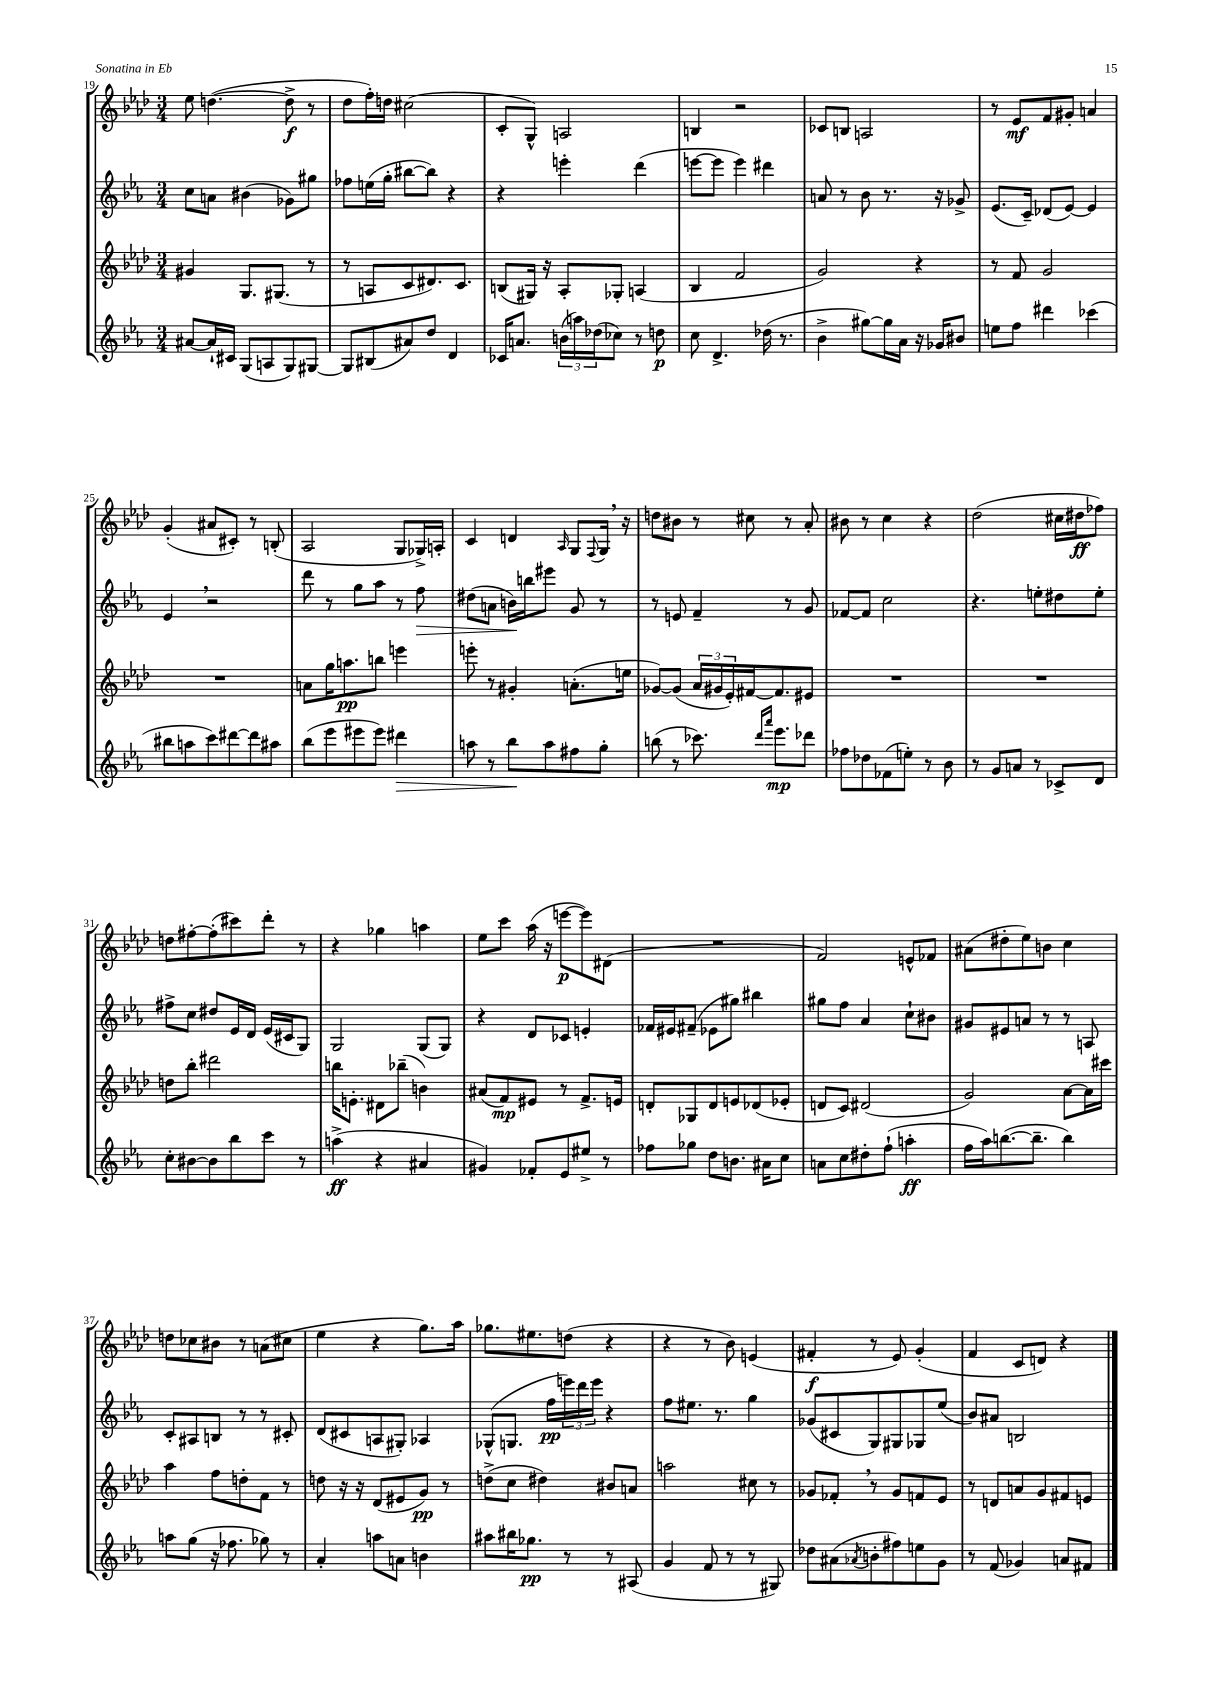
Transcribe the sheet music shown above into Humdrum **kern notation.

**kern	**kern	**kern	**kern
*staff4	*staff3	*staff2	*staff1
*clefG2	*clefG2	*clefG2	*clefG2
*k[b-e-a-]	*k[b-e-a-d-]	*k[b-e-a-]	*k[b-e-a-d-]
*M3/4	*M3/4	*M3/4	*M3/4
[8a#	4g#	8cc	8ee-
16a#`]	.	8a	([4.dd
16c#	.	.	.
(8G	8.G	(4b#	.
8A	.	.	.
.	(8.G#	.	.
8G)	.	8g-)	8dd^]
[8G#	8r	8gg#	8r
=	=	=	=
8G#]	8r	8ff-	8dd-
(8B#	8A	(16ee	16ff')
.	.	16gg'	16dd
8a#)	8c	[8bb#	(2cc#
8dd	8.d#)	8bb#])	.
4d	.	4r	.
.	8.c	.	.
=	=	=	=
16c-	(8B	4r	8c'
8.a	.	.	.
.	16G#)	.	8G^^)
.	16r	.	.
(24b	8A-'	4eee'	2A
24aa)	.	.	.
(24dd-	.	.	.
8cc-)	8G-'	.	.
8r	(4A	(4ddd	.
8dd	.	.	.
=	=	=	=
8cc	4B-	[8eee	4B
4.d^	.	8eee]	.
.	2f	4eee)	2r
(16dd-	.	4ddd#	.
8.r	.	.	.
=	=	=	=
4b-^	2g)	8a	8c-
.	.	8r	8B
[8gg#)	.	8b-	2A
16gg#]	.	8.r	.
16a-	.	.	.
16r	4r	.	.
16g-	.	16r	.
8b#	.	8g-^	.
=	=	=	=
8ee	8r	(8.e-	8r
8ff	8f	.	8e-
.	.	16c~)	.
4ddd#	2g	(8d-	8f
.	.	[8e-)	8g#'
(4ccc-	.	4e-]	4a
=	=	=	=
8bb#	2.r	4e-	(4g'
8aa	.	.	.
8ccc)	.	2r	8a#
[8ddd#	.	.	8c#')
8ddd#]	.	.	8r
8aa#	.	.	(8B'
=	=	=	=
(8bb-	8a	8ddd	2A-
8eee-	16gg	8r	.
.	8.aa	.	.
8eee#	.	8gg	.
8eee#)	8bb	8aa-	.
4ddd#	4eee	8r	8G
.	.	8ff	16G-^)
.	.	.	16A'
=	=	=	=
8aa	8eee'	(8dd#	4c
8r	8r	8a	.
8bb-	4g#'	16b)	4d
.	.	16bb	.
8aa	.	8eee#	.
.	.	.	16qqA-
8ff#	(8.a'	8g	8G
.	.	.	8qqF
8gg'	.	8r	16G
.	16ee	.	16r
=	=	=	=
(8bb	[8g-)	8r	8dd
8r	(8g-]	8e	8b#
8.ccc-)	24a-	4f~	8r
.	24g#	.	.
.	24e-')	.	.
.	[16f#	.	8cc#
16qqddd	.	.	.
16qqaaa-	.	.	.
8.eee-	8.f#]	.	.
.	.	8r	8r
8ddd-	8e#	8g	8a-'
=	=	=	=
8ff-	2.r	[8f-	8b#
8dd-	.	8f-]	8r
(8f-	.	2cc	4cc
8ee')	.	.	.
8r	.	.	4r
8b-	.	.	.
=	=	=	=
8r	2.r	4.r	(2dd-
8g	.	.	.
8a	.	.	.
8r	.	8ee'	.
8c-^	.	8dd#	16cc#
.	.	.	16dd#
8d	.	8ee'	8ff-)
=	=	=	=
8cc'	8dd	8ff#^	8dd
[8b#	8bb-'	8cc	[8ff#'
8b#]	2ddd#	8dd#	(8ff#']
8bb-	.	16e-	8ccc#)
.	.	16d	.
8ccc	.	(16e-	8ddd-'
.	.	16c#	.
8r	.	8G)	8r
=	=	=	=
(4aa^	16bb	2G	4r
.	8.e'	.	.
4r	8d#	.	4gg-
.	(8bb-~	.	.
4a#	4b)	(8G	4aa
.	.	8G)	.
=	=	=	=
4g#)	(8a#	4r	8ee-
.	8f)	.	8ccc
8f-'	8e#	8d	(16aa-
.	.	.	16r
8e-	8r	8c-	[8eee
8ee#^	8.f^	4e'	8eee])
8r	.	.	(8d#
.	16e	.	.
=	=	=	=
8ff-	8d'	16f-	2.r
.	.	16e#	.
8gg-	8G-	(8f#~	.
8dd	8d	8e-	.
8.b	8e	8gg#)	.
.	(8d-	4bb#	.
16a#	.	.	.
8cc	8e-'	.	.
=	=	=	=
8a	8d	8gg#	2f)
8cc	8c)	8ff	.
8dd#'	(2d#	4a-	.
(8ff`	.	.	.
4aa'	.	8cc`	8e^^
.	.	8b#	8f-
=	=	=	=
16ff	2g)	8g#	(8a#
16aa-)	.	.	.
([8.bb	.	8e#	8dd#'
.	.	8a	8ee-)
8.bb~]	.	.	.
.	.	8r	8b
4bb)	[8a-	8r	4cc
.	16a-]	8A	.
.	16ccc#	.	.
=	=	=	=
8aa	4aa-	8c'	8dd
(8gg	.	8A#	8cc-
16r	8ff	8B	8b#
8.ff-	.	.	.
.	8dd'	8r	8r
8gg-)	8f	8r	(8a
8r	8r	8c#'	8cc#
=	=	=	=
4a-'	8dd	(8d	4ee-
.	16r	8c#	.
.	16r	.	.
8aa	(8d-	8A	4r
8a	8e#	8G#')	.
4b	8g)	4A-	8.gg)
.	8r	.	.
.	.	.	16aa-
=	=	=	=
8aa#	(8dd^	(8G-^^	8.gg-
16bb#	8cc	8.G	.
8.gg-	.	.	8.ee#
.	4dd#)	.	.
.	.	16ff	.
8r	.	24eee)	(8dd
.	.	24ddd	.
.	.	24eee	.
8r	8b#	4r	4r
(8A#	8a	.	.
=	=	=	=
4g	2aa	8ff	4r
.	.	8.ee#	.
8f	.	.	8r
.	.	8.r	.
8r	.	.	8b-)
8r	8cc#	4gg	(4e
8G#)	8r	.	.
=	=	=	=
8dd-	8g-	(8g-	4f#'
(8a#	8f-'	8c#	.
8qa-	.	.	.
8b'	8r	8G)	8r
8ff#)	8g-	8G#	8e-)
8ee	8f	8G-	(4g'
8g	8e-	(8ee-	.
=	=	=	=
8r	8r	8b-)	4f
(8f	8d	8a#	.
4g-)	8a	2B	8c
.	8g	.	8d)
8a	8f#	.	4r
8f#	8e	.	.
==	==	==	==
*-	*-	*-	*-
